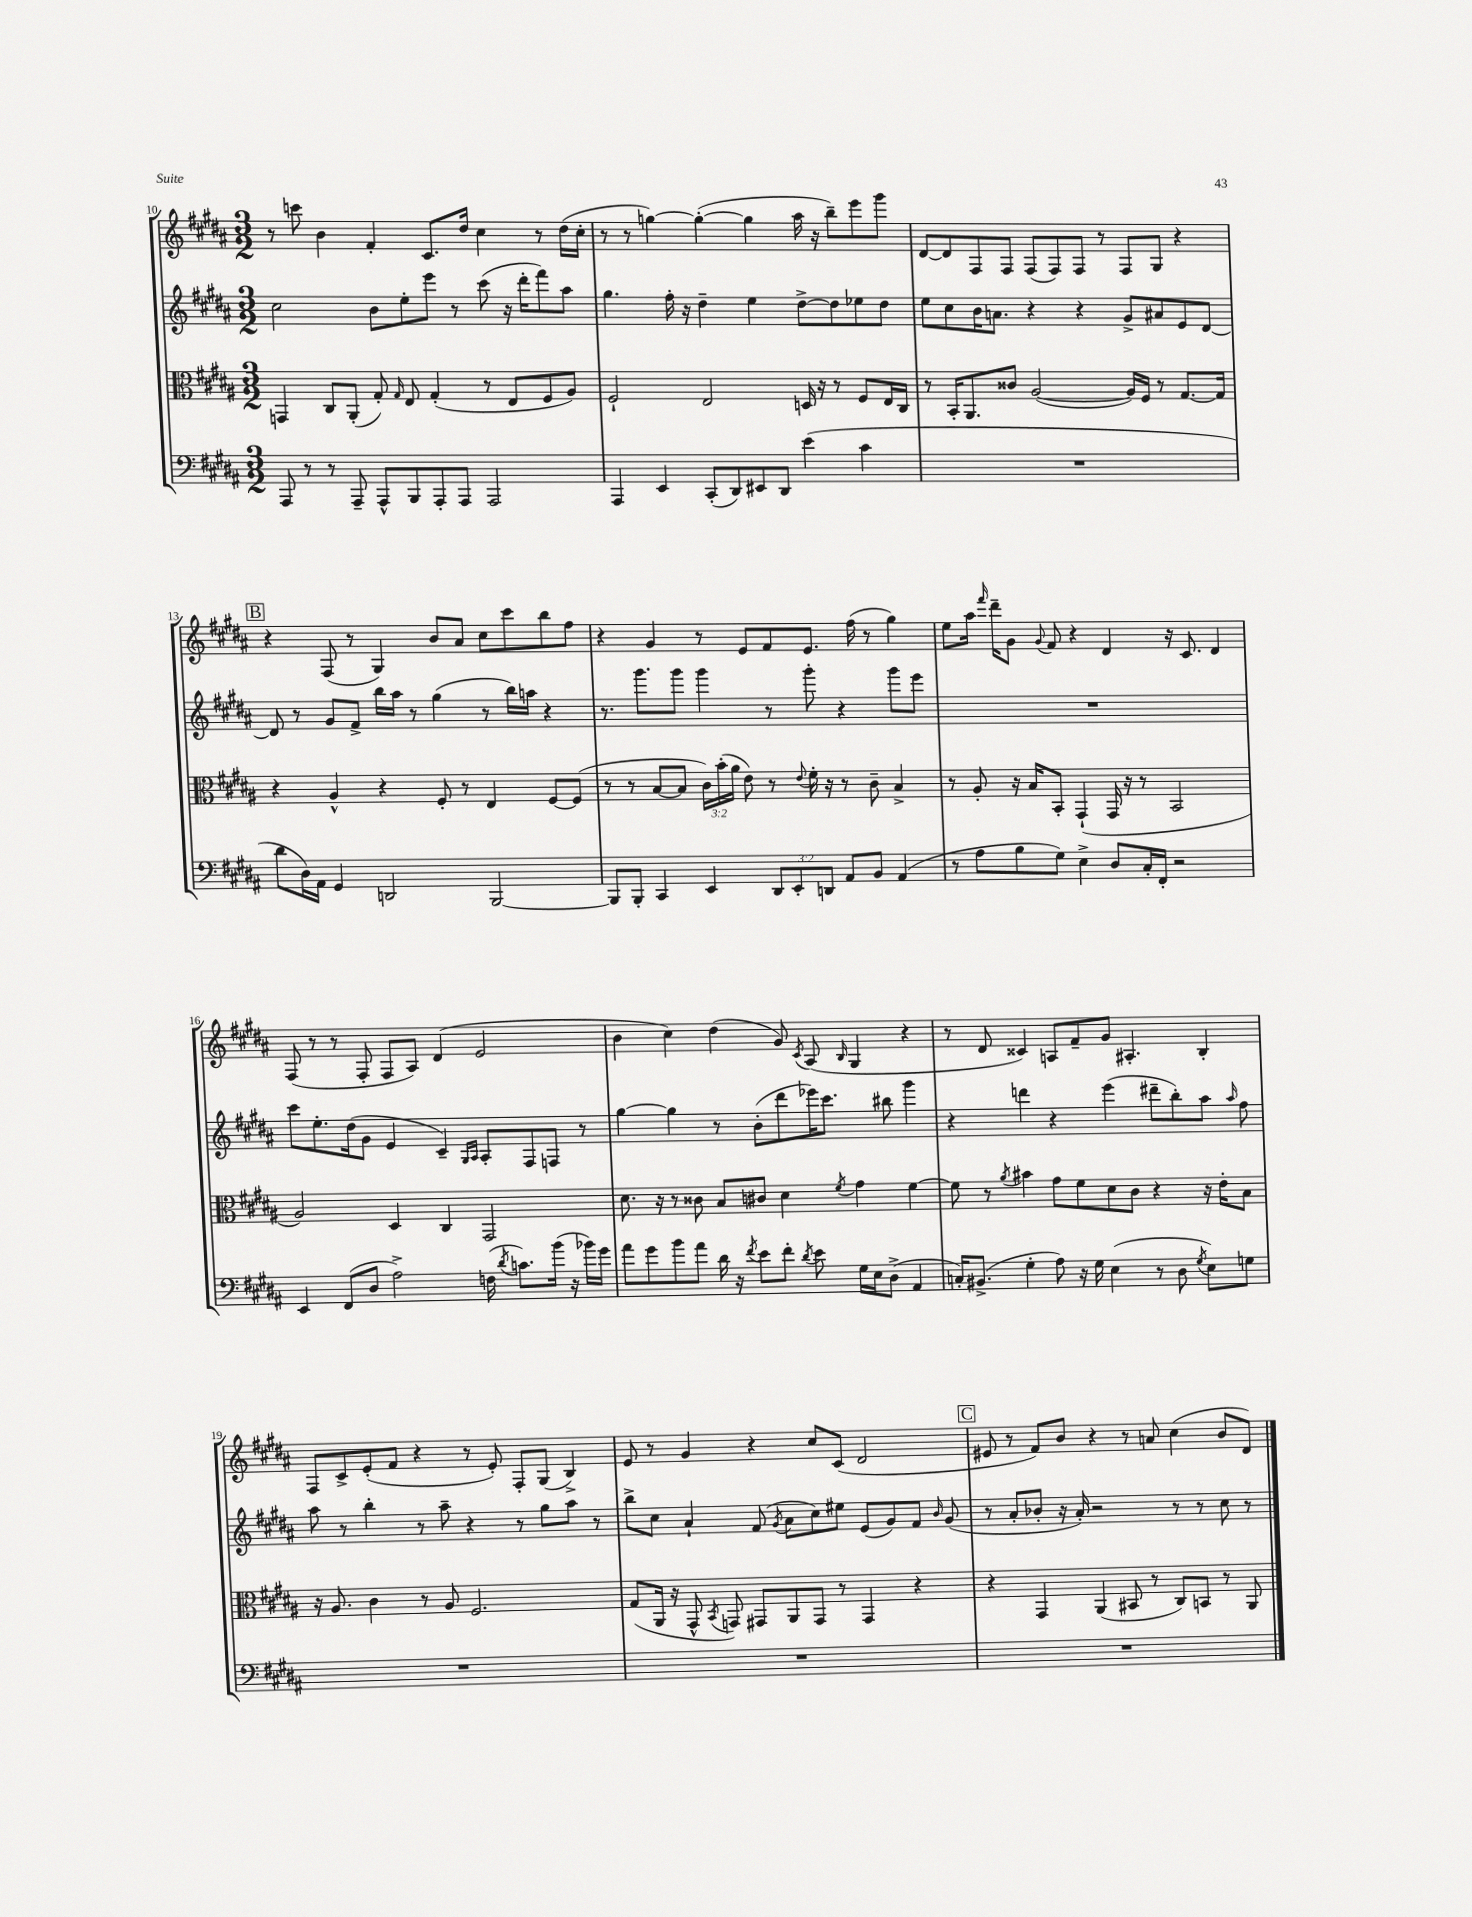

**kern	**kern	**kern	**kern
*part4	*part3	*part2	*part1
*staff4	*staff3	*staff2	*staff1
*clefF4	*clefC3	*clefG2	*clefG2
*k[f#c#g#d#a#]	*k[f#c#g#d#a#]	*k[f#c#g#d#a#]	*k[f#c#g#d#a#]
*M3/2	*M3/2	*M3/2	*M3/2
=10	=10	=10	=10
8AAA#/	4GGn/	2cc#\	8r
8r	.	.	8cccn\
8r	8C#/L	.	4b\
8AAA#~/	(8AA#'/J	.	.
8AAA#^^/L	8G#'/)	8b\L	4f#'/
.	16qqG#/	.	.
8BBB/	8E/	8ee'\	.
8AAA#'/	(4G#'/	8eee\J	8.c#/L
8AAA#/J	.	8r	.
.	.	.	16dd#/Jk
2AAA#/	8r	(8ccc#\	4cc#\
.	8E/L	16r	.
.	.	16ddd#'\KL	.
.	8F#/	8fff#\)	8r
.	8A#/J)	8aa#\J	(16dd#\LL
.	.	.	16cc#'\JJ
=11	=11	=11	=11
4AAA#/	2F#`/	4.gg#\	8r
.	.	.	8r
4EE/	.	.	[4ggn\)
.	.	16ff#'\	.
.	.	16r	.
(8CC#'/L	2E/	4dd#~\	(4gg'\_
8DD#/)	.	.	.
8EE#X/	.	4ee\	4gg\]
8DD#/J	.	.	.
(4e\	16Dn/	[8dd#^\L	16aa#\
.	16r	.	16r
.	8r	8dd#\]	8bb~\L)
4c#\	8F#/L	8ee-X\	8eee\
.	16E/L	8dd#\J	8ggg#\J
.	16C#/JJ	.	.
=12	=12	=12	=12
1.r	8r	8ee\L	[8d#/L
.	16BB'/KL	8cc#\	8d#/]
.	8.AA#/	.	.
.	.	16b\K	8F#/
.	.	8.an\J	.
.	8c##X/J	.	8F#/J
.	([2A#/	4r	(8F#/L
.	.	.	8F#/)
.	.	4r	8F#/J
.	.	.	8r
.	16A#/LL])	8g#^/L	8F#/L
.	16F#/JJ	.	.
.	8r	8a#X/	8G#/J
.	[8.G#/L	8e/	4r
.	.	[8d#/J	.
.	16G#/Jk]	.	.
!!LO:LB:g=z
!!LO:REH:place=s1:t=B
=13	=13	=13	=13
8d#\L	4r	8d#/]	4r
16D#\L)	.	8r	.
16AA#\JJ	.	.	.
4GG#/	4A#^^/	8g#/L	(8F#/
.	.	8f#^/J	8r
2DDn/	4r	16bb\LL	4G#/)
.	.	16aa#\JJ	.
.	.	8r	.
.	8F#'/	(4gg#\	8b/L
.	8r	.	8a#/J
[2BBB/	4E/	8r	8cc#\L
.	.	16bb\LL)	8ccc#\
.	.	16aan\JJ	.
.	[8F#/L	4r	8bb\
.	(8F#/J]	.	8ff#\J
=14	=14	=14	=14
8BBB/L]	8r	8.r	4r
8BBB'/J	8r	.	.
.	.	8.ggg#\L	.
4CC#/	[8B/L	.	4g#/
.	8B/J]	8ggg#\J	.
4EE/	24c#\LL)	4ggg#\	8r
.	(24b'\	.	.
.	24a#\JJ	.	.
.	8e\)	.	8e/L
12DD#/L	8r	8r	8f#/
12EE'/	.	.	.
.	8qqe/	.	.
.	16f#'\	8ggg#'\	8.e/J
12DDn/J	.	.	.
.	16r	.	.
8AA#/L	8r	4r	.
.	.	.	(16ff#\
8BB/J	8c#~\	.	8r
(4AA#/	4B^/	8ggg#\L	4gg#\)
.	.	8eee\J	.
=15	=15	=15	=15
8r	8r	1.r	8ee\L
8A#\L	8A#'/	.	16aa#\Jk
.	.	.	16qqfff#/
.	.	.	16ddd#~\KL
8B\	16r	.	8g#\J
.	16B/KL	.	.
.	.	.	8qqg#/
8G#\J)	8BB'/J	.	8f#/
4E^\	(4GG#`/	.	4r
8D#/L	16GG#/	.	4d#/
.	16r	.	.
16C#'/L	8r	.	.
16FF#'/JJ	.	.	.
2r	2BB/	.	16r
.	.	.	8.c#/
.	.	.	4d#/
!!LO:LB:g=z
=16	=16	=16	=16
4EE/	2A#/)	8ccc#\L	(8F#/
.	.	8.ee'\	8r
(8FF#/L	.	.	8r
.	.	(16dd#\k	.
8D#/J	.	8g#\J	8F#'/
2A#^\)	4D#/	4e/	8F#/L
.	.	.	8A#/J)
.	4C#/	4c#~/)	(4d#/
.	.	16qqG#/LL	.
.	.	16qqA#/JJ	.
(16Fn\	2GG#/	8A#'/L	2e/
8qd#/	.	.	.
8.cn\L)	.	.	.
.	.	8F#/	.
(16b\Jk	.	8Fn/J	.
16r	.	.	.
16b-X\LL)	.	8r	.
16g#\JJ	.	.	.
=17	=17	=17	=17
8a#\L	8.d#\	[4gg#\	4b\
8g#\	.	.	.
.	16r	.	.
8b\	8r	4gg#\]	4cc#\)
8a#\J	8c##X\	.	.
16d#\	8B/L	8r	(4dd#\
16r	.	.	.
8qf#/	.	.	.
8e\L	8c#X/J	(8b'\L	.
8f#'\J	4d#\	8ddd#\	8g#/)
8qd#/	.	.	8qc#/
8e\	.	16eee-X\K)	(8A#/
.	.	8.ccc#\J	.
.	8qf#/	.	16qqB/
16G#\LL	4g#\	.	4G#/
16E\J	.	.	.
(8D#^\J	.	8bb#X\	.
4AA#/	[4f#\	4ggg#\	4r
=18	=18	=18	=18
16Cn'/KL)	8f#\]	4r	8r
(8.BB#X^/J	.	.	.
.	8r	.	8d#/
.	8qa#/	.	.
4G#'\	4b#X\	4dddn\	4c##X/)
8A#\)	8g#\L	4r	8An/L
16r	8f#\	.	8f#~/
16G#\	.	.	.
(4E\	8d#\	(4eee\	8g#/J
.	8c#\J	.	4.A#X'/
8r	4r	8ddd#X~\L	.
8D#\	.	8bb'\)	.
8qG#/	.	.	.
8E\L)	16r	8aa#\J	4B'/
.	16e'\KL	.	.
.	.	16qqaa#/	.
8Gn\J	8B\J	8ff#\	.
!!LO:LB:g=z
=19	=19	=19	=19
1.r	16r	8aa#\	8F#/L
.	8.A#/	.	.
.	.	8r	8c#^/
.	4c#\	4bb'\	(8e'/
.	.	.	8f#/J
.	8r	8r	4r
.	8A#/	8aa#~\	.
.	2.F#/	4r	8r
.	.	.	8e'/)
.	.	8r	8F#'/L
.	.	8gg#\L	(8G#/J
.	.	8aa#\J	4B^/)
.	.	8r	.
=20	=20	=20	=20
1.r	(8G#/L	8bb^\L	8e/
.	16AA#/Jk	8cc#\J	8r
.	16r	.	.
.	8GG#^^/	4a#`/	4g#/
.	8qBB/	.	.
.	8GGn/)	.	.
.	8GG#X/L	(8f#/	4r
.	.	8qg#/	.
.	8AA#/	8a#\L	.
.	8GG#/J	8cc#\)	8cc#/L
.	8r	8ee#X\J	(8c#/J
.	4GG#/	(8e/L	2d#/
.	.	8g#/)	.
.	4r	8f#/J	.
.	.	16qqb/	.
.	.	(8g#/	.
!!LO:REH:place=s1:t=C
=21	=21	=21	=21
1.r	4r	8r	8e#X/
.	.	8a#'/L	8r
.	4GG#/	8b-X'/J	8f#/L)
.	.	16r	8b/J
.	.	16a#'/)	.
.	(4AA#/	2r	4r
.	8BB#X/	.	8r
.	8r	.	8an/
.	8C#/L)	8r	(4cc#\
.	8BBn/J	8r	.
.	8r	8cc#\	8b/L
.	8AA#/	8r	8d#/J)
==	==	==	==
*-	*-	*-	*-
